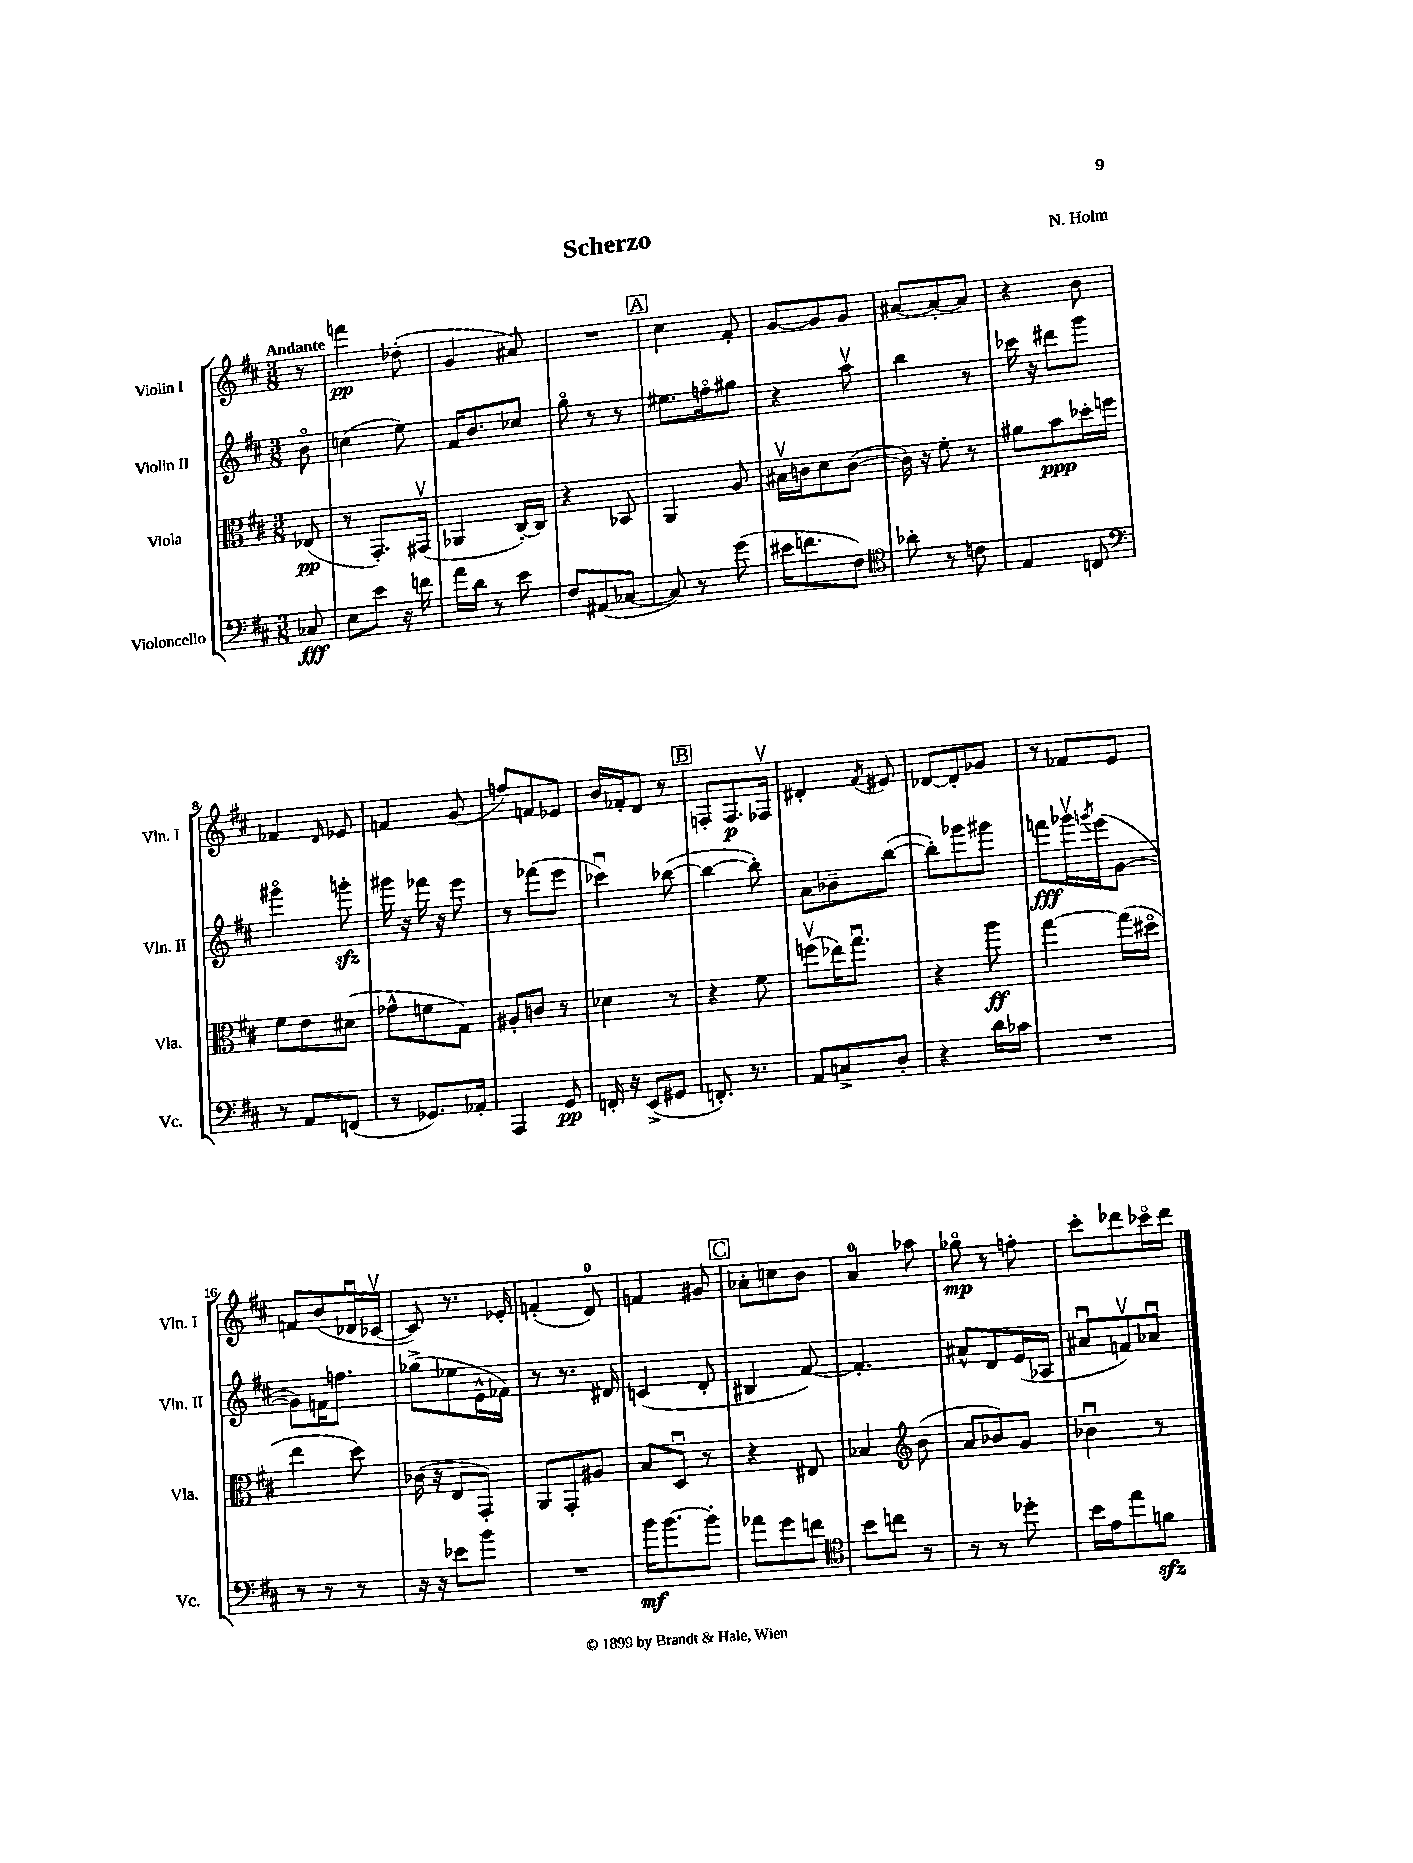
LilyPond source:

\header { title = "Scherzo" composer = "N. Holm" }
<<
\new StaffGroup <<
\new Staff = "s0" \with { instrumentName = "Violin I" shortInstrumentName = "Vln. I" } {
    \clef treble \key d \major \numericTimeSignature \time 3/8 \partial 8 \tempo "Andante"
    r8 |
    f'''4\pp des''8-.( |
    g'4 ais'8) |
    R4. |
    \mark \markup { \box "A" } cis''4 fis'8-. |
    g'8~ g'8 g'8 |
    ais'8~ ais'8~-. ais'8 |
    r4 b'8 |
    fes'4 \grace { d'16 } ees'8 |
    f'4 g'8( |
    f''8) f'8 ees'8 |
    b'16 fes'16-. d'8 r8 |
    \mark \markup { \box "B" } f8-. f8.\p fes16\upbow |
    dis'4-. \acciaccatura { fis'8 } eis'8 |
    des'8~ des'8-. ges'8 |
    r8 fes'8 e'8 |
    f'8 b'8( des'16\downbow ces'16~\upbow |
    ces'8) r8. ees'16-. |
    f'4-.( d'8-0) |
    f'4 gis'8 |
    \mark \markup { \box "C" } aes'8-. c''8 b'8 |
    a'4-0 aes''8 |
    ges''8\flageolet\mp r8 f''8-. |
    cis'''8-. des'''8 ces'''16\flageolet des'''16 \bar "|." |
}
\new Staff = "s1" \with { instrumentName = "Violin II" shortInstrumentName = "Vln. II" } {
    \clef treble \key d \major \numericTimeSignature \time 3/8 \partial 8
    b'8\flageolet |
    c''4( e''8) |
    fis'16 b'8. ces''8 |
    g''8\flageolet r8 r8 |
    \mark \markup { \box "A" } eis''8. f''16\flageolet gis''8 |
    r4 a''8\upbow |
    b''4 r8 |
    ces'''16 r16 dis'''8 g'''8 |
    gis'''4\flageolet g'''8-.\sfz |
    gis'''16 r16 fes'''16 r16 e'''8 |
    r8 fes'''8( e'''8 |
    ces'''4\downbow) bes''8~( |
    \mark \markup { \box "B" } bes''4~ bes''8-.) |
    a'8 bes'8-- b''8~( |
    b''8-.) ges'''8 gis'''8 |
    f'''8\fff ges'''16\upbow \acciaccatura { g'''8 } e'''16( g'8~ |
    g'8) f'16 f''8. |
    ges''8->( ees''8 e'16-^ fes'16) |
    r8 r8. dis'16 |
    c'4( d'8-. |
    \mark \markup { \box "C" } bis4 fis'8~) |
    fis'4.-. |
    ais'8-^ d'8 e'16( aes16 |
    ais'8\downbow f'8\upbow) aes'8\downbow \bar "|." |
}
\new Staff = "s2" \with { instrumentName = "Viola" shortInstrumentName = "Vla." } {
    \clef alto \key d \major \numericTimeSignature \time 3/8 \partial 8
    ees8\pp( |
    r8 g,8.-.) gis,16\upbow( |
    aes,4 cis16~-.) cis16 |
    r4 bes,8 |
    \mark \markup { \box "A" } a,4 a8 |
    bis16\upbow c'16 d'8 c'8~( |
    c'16) r16 fis'8-. r8 |
    ais'8 b'8\ppp des''16-. f''16 |
    fis'8 e'8 dis'8( |
    ges'8-^ f'8 g8) |
    ais8-. c'8 r8 |
    des'4 r8 |
    \mark \markup { \box "B" } r4 fis'8 |
    f''8\upbow( ees''16) g''8.\downbow |
    r4 a''8\ff |
    g''4~ g''16( dis''16\flageolet |
    e''4 d''8) |
    ces'16( r16 e8 g,8-.) |
    a,8 g,8-. ais8 |
    b8 d8\downbow r8 |
    \mark \markup { \box "C" } r4 eis8 |
    bes4 \clef treble b'8( |
    a'8 bes'8) g'8 |
    bes'4\downbow r8 \bar "|." |
}
\new Staff = "s3" \with { instrumentName = "Violoncello" shortInstrumentName = "Vc." } {
    \clef bass \key d \major \numericTimeSignature \time 3/8 \partial 8
    ces8\fff |
    e8 e'8 r16 f'16 |
    a'16 d'16 r8 e'8 |
    fis8 ais,8( ces8~ |
    \mark \markup { \box "A" } ces8) r8 g'8( |
    eis'16 f'8. fis8) |
    \clef tenor aes'8-. r8 c'8 |
    e4 c8 |
    \clef bass r8 a,8 f,8( |
    r8 ges,8.) aes,16-. |
    a,,4 g,8\pp |
    f,16-. r16 e,8->( gis,8 |
    \mark \markup { \box "B" } f,8.-.) r8. |
    a,8 c8-> d8-. |
    r4 d'16 ces'16 |
    R4. |
    r8 r8 r8 |
    r16 r16 ees'8 b'8 |
    R4. |
    b'16\mf b'8.~ b'8-. |
    \mark \markup { \box "C" } aes'8 g'8 f'8 |
    \clef tenor b'8 c''8 r8 |
    r8 r8 des''8-. |
    b'16 e'16 e''8 f'8\sfz \bar "|." |
}
>>
>>
